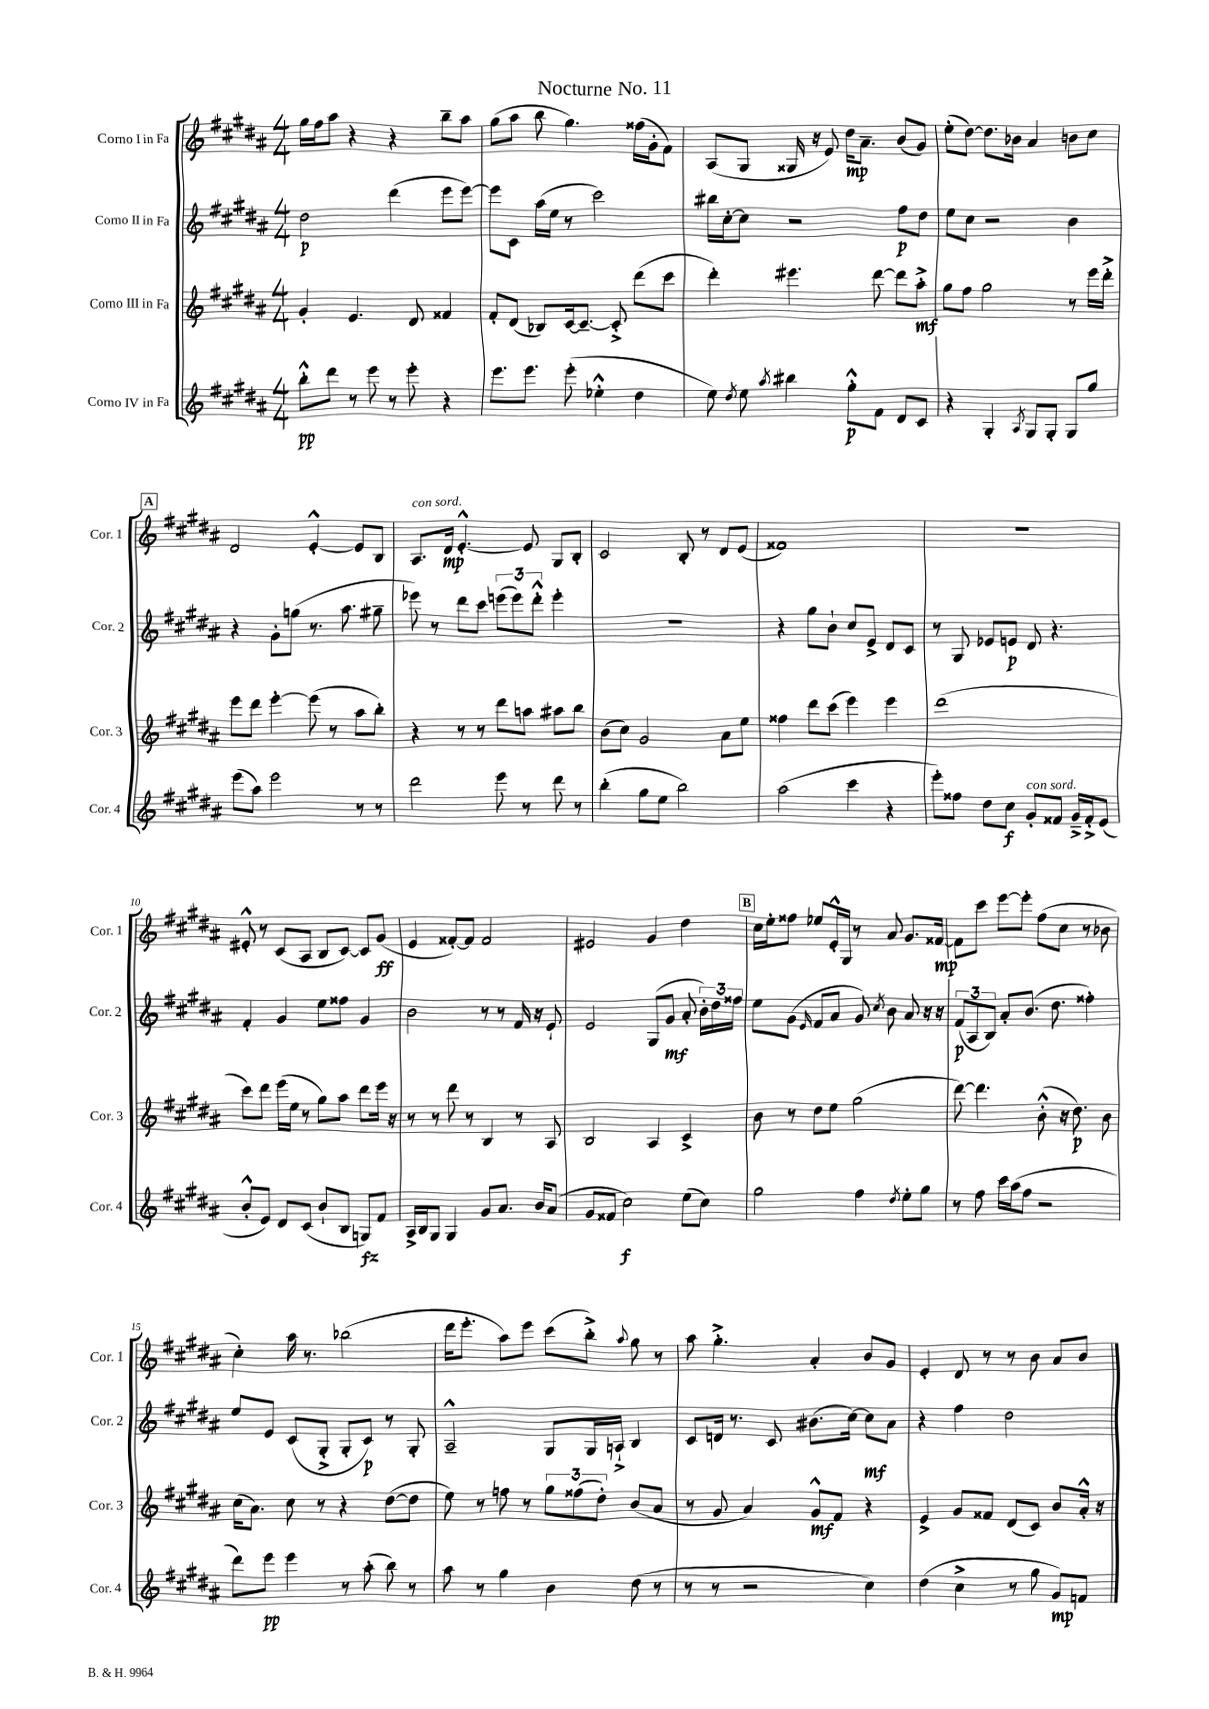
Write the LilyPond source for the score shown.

\header { title = "Nocturne No. 11" }
<<
\new StaffGroup <<
\new Staff = "s0" \with { instrumentName = "Corno I in Fa" shortInstrumentName = "Cor. 1" } {
    \clef treble \key b \major \numericTimeSignature \time 4/4
    \autoBeamOff gis''16[ fis''16 ais''8] r4 r4 b''8[-- ais''8] |
    gis''8[( ais''8] b''8 gis''4.) fisis''16[( gis'16-. fis'8]) |
    ais8[( gis8] gisis16 r16 e'8) dis''16[\mp ais'8.]-- b'8[( gis'8]) |
    e''8[-.( dis''8]~) dis''8.[ bes'16] ais'4 b'8[ cis''8] |
    \mark \markup { \box "A" } dis'2 e'4~-.-^ e'8[ b8] |
    ais8.[^\markup { \italic "con sord." } dis'16]\mp e'4.~-.-^ e'8 gis8[ b8]-. |
    cis'2 b8-. r8 dis'8[ e'8]( |
    fisis'1) |
    R1 |
    eis'8-.-^ r8 cis'8[( ais8] b8[ cis'8]~) cis'8[ gis'8]\ff( |
    e'4 fisis'8[~-.) fisis'8] fisis'2 |
    eis'2 gis'4 dis''4 |
    \mark \markup { \box "B" } cis''16[ e''16-. fisis''8] ees''8[ e'16-.-^ gis16] r8 ais'8 gis'8.[ fisis'16]~\mp |
    fisis'8[ cis'''8] e'''8[~ e'''8]-. fis''8[( cis''8] r8 bes'8 |
    cis''4-.) ais''16 r8. bes''2( |
    dis'''16[ e'''8.]-. ais''8[) e'''8] cis'''8[( b''8]-.->) \appoggiatura { ais''8 } gis''8 r8 |
    ais''8 gis''4.-.-> ais'4-. b'8[ gis'8] |
    e'4-. dis'8 r8 r8 b'8 ais'8[ b'8] \bar "|." |
}
\new Staff = "s1" \with { instrumentName = "Corno II in Fa" shortInstrumentName = "Cor. 2" } {
    \clef treble \key b \major \numericTimeSignature \time 4/4
    \autoBeamOff dis''2\p dis'''4( e'''8[ e'''8]~) |
    e'''8[ cis'8] ais''16[( e''16] r8 cis'''2) |
    bis''16[ cis''16~-. cis''8] r2 fis''8[\p dis''8] |
    e''8[ cis''8] r2 b'4 |
    \mark \markup { \box "A" } r4 gis'8[-. g''8]( r8. ais''8. gis''8-- |
    ees'''8) r8 dis'''8[ cis'''8] \tuplet 3/2 { e'''8[( e'''8) dis'''8]-.-^ } e'''4-. |
    R1 |
    r4 gis''8[ b'8]-! cis''8[ e'8]-> dis'8[ cis'8] |
    r8 gis8 ees'8[ e'8]\p dis'8 r4. |
    fis'4-. gis'4 e''8[ fisis''8] gis'4 |
    b'2 r8 r8 fis'16 r16 e'8-! |
    e'2 gis8[( gis'8]\mf ais'8-. \tuplet 3/2 { b'16[-.) dis''16 fisis''16] } |
    \mark \markup { \box "B" } e''8[ gis'8]( \grace { e'16 } fis'8[ ais'8] gis'8) \acciaccatura { cis''8 } b'8 ais'8 r16 r16 |
    \tuplet 3/2 { fis'8[\p( ais8 b8]) } ais'8[-. b'8.]( dis''8. fisis''4-.) |
    e''8[ e'8] cis'8[( gis8]-.-> gis8[-. cis'8]\p) r8 gis8-. |
    ais2---^ gis8[ gis16 a16]-!-> b4 |
    cis'8[ d'16] r8. cis'8 bis'8.[( cis''16]~) cis''8[\mf ais'8] |
    r4 fis''4 dis''2 \bar "|." |
}
\new Staff = "s2" \with { instrumentName = "Corno III in Fa" shortInstrumentName = "Cor. 3" } {
    \clef treble \key b \major \numericTimeSignature \time 4/4
    \autoBeamOff gis'4-. e'4. dis'8 fisis'4 |
    fis'8[-. dis'8]( bes8[) cis'16~ cis'8.]~-- cis'8-.-> dis'''8[( cis'''8] |
    dis'''4-.) eis'''4. dis'''8~ dis'''8[ ais''8]-.->\mf |
    gis''8[ fis''8] gis''2 r8 e'''16[ dis'''16]-.-> |
    \mark \markup { \box "A" } e'''8[ dis'''8] e'''4~-. e'''8( r8 ais''8[ b''8]-.) |
    r4 r8 r8 dis'''8[ a''8] ais''8[ b''8] |
    b'8[( cis''8]) gis'2 ais'8[ e''8] |
    fisis''4 dis'''8[ cis'''8]( e'''4) e'''4 |
    dis'''1( |
    cis'''8[) dis'''8] e'''16[( e''16] r8 gis''8[) ais''8] dis'''8[ e'''16] r16 |
    r8 r8 dis'''8 r8 b4 r8 ais8 |
    b2 ais4 cis'4-> |
    \mark \markup { \box "B" } b'8 r8 dis''8[ e''8] gis''2( |
    dis'''8~) dis'''4. b'8-.-^( r16 dis''8.\p) b'8 |
    cis''16[( ais'8.]) cis''8 r8 r4 dis''8[~( dis''8] |
    e''8) r8 f''8 r8 \tuplet 3/2 { gis''8[ fisis''8( dis''8]-.) } b'8[( ais'8] |
    r8 gis'8 ais'4) gis'8[-^\mf fis'8] r4 |
    e'4-> gis'8[ fisis'8] dis'8[( cis'8]) b'8[ ais'16]-.-^ r16 \bar "|." |
}
\new Staff = "s3" \with { instrumentName = "Corno IV in Fa" shortInstrumentName = "Cor. 4" } {
    \clef treble \key b \major \numericTimeSignature \time 4/4
    \autoBeamOff b''8[-.-^\pp dis'''8] r8 e'''8 r8 e'''8-. r4 |
    e'''8.[ e'''8.] e'''8-.( ees''4-.-^ dis''4 |
    e''8) \acciaccatura { dis''8 } e''8 \acciaccatura { ais''8 } bis''4 gis''8[-.-^\p fis'8] dis'8[ cis'8] |
    r4 gis4-. \acciaccatura { ais8 } gis8[ gis8]-. gis8[ gis''8] |
    \mark \markup { \box "A" } e'''8[( ais''8]) e'''2 r8 r8 |
    dis'''2 e'''8 r8 dis'''8 r8 |
    b''4-.( gis''8[ e''8] b''2) |
    ais''2( cis'''4 r4 |
    e'''8[-.) fisis''8] dis''8[ cis''8]\f gis'8[-.^\markup { \italic "con sord." } fisis'8] gis'16[---> fisis'16-.-> e'8]( |
    b'8[-.-^ e'8]) dis'8[ cis'8]( b'8[-! b8] g8[\fz) fis'8] |
    ais16[-> b16 gis8] gis4 gis'8[ ais'8.] b'16[ ais'8]( |
    gis'8[ fisis'8] cis''2\f) e''8[( cis''8]) |
    \mark \markup { \box "B" } gis''2 fis''4 \acciaccatura { dis''8 } e''8[-. gis''8] |
    r8 fis''8 cis'''16[ ais''16( fis''8] r2 |
    dis'''8[) e'''8]\pp e'''4 r8 ais''8-.( b''8) r8 |
    ais''8 r8 gis''4 b'4 dis''8( r8 |
    r8 r8 r2 cis''4) |
    dis''4( cis''4-> r8 gis''8 gis'8[\mp) f'8] \bar "|." |
}
>>
>>
